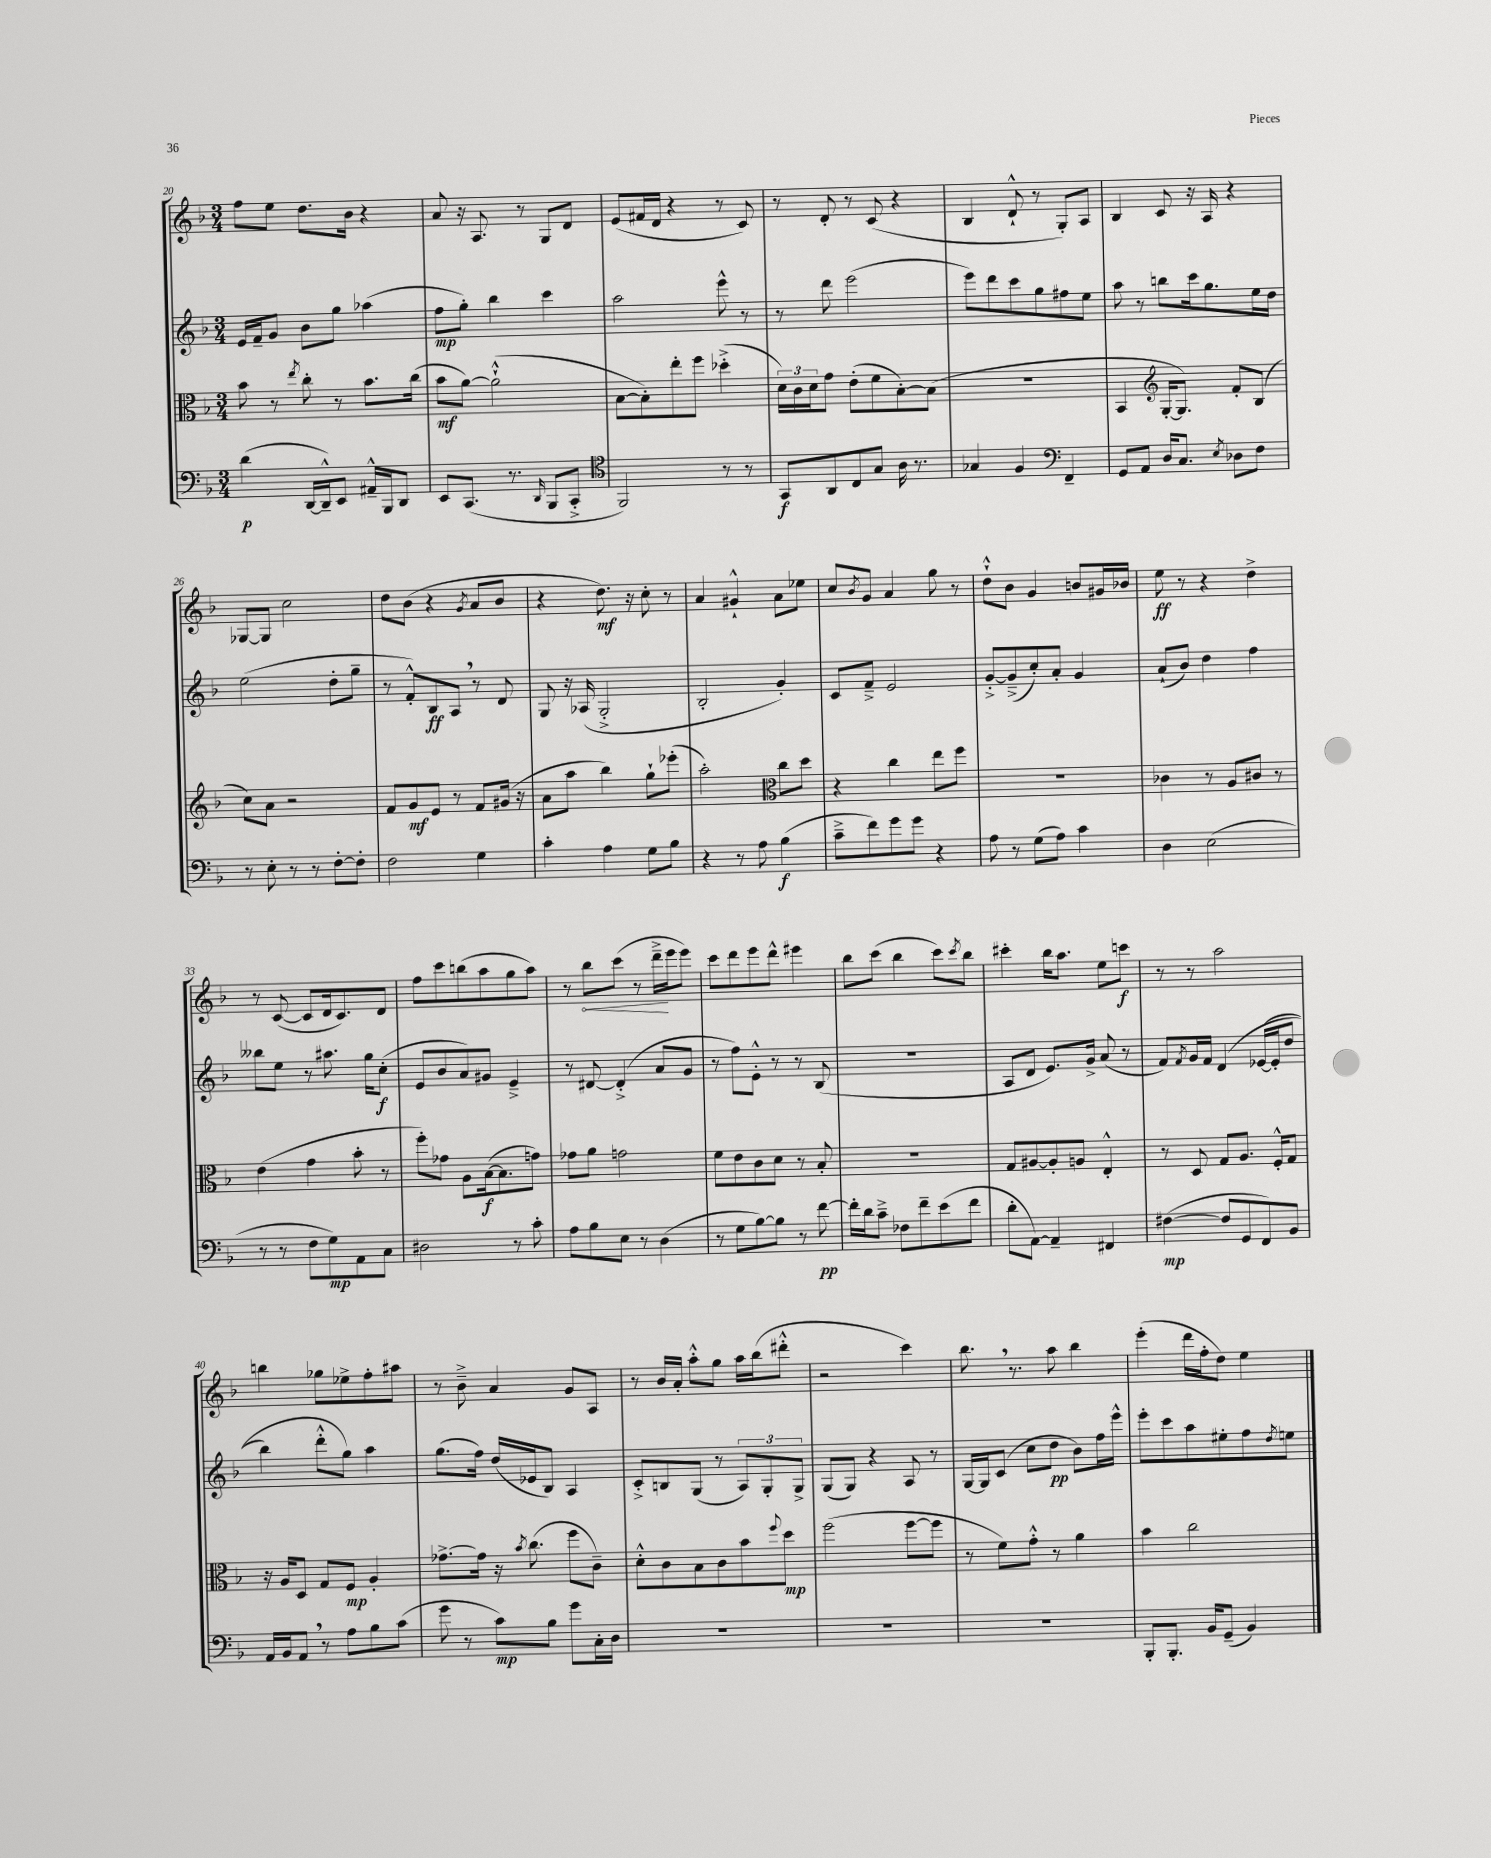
<<
\new StaffGroup <<
\new Staff = "s0" {
    \clef treble \key f \major \numericTimeSignature \time 3/4
    f''8 e''8 d''8. bes'16 r4 |
    a'8 r16 a8. r8 g8 d'8 |
    e'8( fis'16 d'16 r4 r8 c'8) |
    r8 d'8-. r8 c'8( r4 |
    bes4 d'8-!-^ r8 g8-.) a8 |
    bes4 c'8 r16 a16 r4 |
    ges8~ ges8 c''2 |
    d''8 bes'8( r4 \acciaccatura { g'8 } a'8 bes'8 |
    r4 d''8.\mf) r16 c''8-. r8 |
    a'4 gis'4-!-^ a'8 ees''8 |
    c''8 \acciaccatura { bes'8 } g'8 a'4 g''8 r8 |
    d''8-!-^ bes'8 g'4 b'8 gis'16 bes'16 |
    e''8\ff r8 r4 d''4-> |
    r8 c'8~( c'8 d'16 c'8.) d'8 |
    f''8 c'''8 b''8( a''8 g''8 a''8) |
    r8 \once \override Hairpin.circled-tip = ##t bes''8\< c'''8( r8 d'''16--->\! e'''16 e'''8) |
    c'''8 d'''8 e'''8 d'''8-^ eis'''4 |
    bes''8 c'''8( bes''4 c'''8) \acciaccatura { c'''8 } bes''8 |
    cis'''4-. bes''16 a''8. e''8 c'''8\f |
    r8 r8 a''2 |
    b''4 ges''8 ees''8-> f''8-. ais''8 |
    r8 bes'8---> a'4 g'8 a8 |
    r8 bes'16 a'16-. a''8-.-^ g''8 a''16 bes''16( dis'''8-.-^ |
    r2 c'''4) |
    bes''8. \breathe r8. a''8 bes''4 |
    e'''4-.( d'''16 f''16-. d''8) e''4 \bar "|." |
}
\new Staff = "s1" {
    \clef treble \key f \major \numericTimeSignature \time 3/4
    e'16 f'16-- g'8 bes'8 g''8 aes''4( |
    f''8\mp g''8-.) bes''4 c'''4 |
    a''2 e'''8-^ r8 |
    r8 d'''8 e'''2( |
    e'''8) d'''8 c'''8 g''8 fis''8 e''8 |
    a''8 r8 b''8 c'''16 g''8. e''16 d''16 |
    e''2( d''8-. g''8-- |
    r8 f'8-.-^) bes8\ff a8 \breathe r8 d'8 |
    g8 r16 aes16( g2-.-> |
    bes2-. g'4-.) |
    c'8 f'8---> e'2 |
    g'8~-.-> g'8--->( c''8-.) a'8-. g'4 |
    a'8-!( bes'8) d''4 f''4 |
    beses''8 e''8 r8 ais''8. g''16 c''8-.\f( |
    e'8 bes'8 a'8) gis'8 e'4---> |
    r8 dis'8~ dis'4-.->( a'8 g'8 |
    r8 f''8) e'8-.-^ r8 r8 bes8( |
    R2. |
    a8 d'8 e'8.) g'16-> a'8( r8 |
    f'8) \acciaccatura { f'8 } g'16 f'16 d'4\( ees'16~( ees'16-. d''8 |
    bes''4) d'''8-.-^ g''8\) a''4 |
    g''8.( f''16) d''16( ees'16 bes8) a4 |
    c'8-.-> b8 g8( r8 \tuplet 3/2 { a8) g8-. g8-> } |
    g8( g8) r4 a8 r8 |
    g16~ g16 c'8( c''8 d''8\pp bes'8) f''16 e'''16-^ |
    e'''8-. c'''8 a''8 eis''8-. f''8 \acciaccatura { d''8 } e''8 \bar "|." |
}
\new Staff = "s2" {
    \clef alto \key f \major \numericTimeSignature \time 3/4
    bes'8 r8 \acciaccatura { e''8 } c''8-. r8 bes'8. c''16( |
    bes'8\mf a'8~) a'2-!-^( |
    bes8~ bes8-.) e''8-. f''8 des''4-.->( |
    \tuplet 3/2 { d'16) c'16 d'16 } g'8 e'8-.( f'8 bes8~-.) bes8( |
    R2. |
    bes,4 \clef treble g16~-. g8.) f'8-. bes8( |
    c''8) a'8 r2 |
    f'8 g'8\mf e'8 r8 f'8 gis'16( r16 |
    a'8 a''8 bes''4) g''8-! ees'''8-.( |
    a''2-.) \clef alto c''8 d''8 |
    r4 c''4 e''8 f''8 |
    R2. |
    ces'4 r8 a8 cis'8 r8 |
    e'4( g'4 bes'8-. r8 |
    f''8-.) ges'8 a8 bes16~\f( bes8. g'8) |
    ges'8 a'8 g'2 |
    f'8 e'8 c'8 d'8 r8 bes8-. |
    R2. |
    g8 ais8~ ais8-. a8 e4-.-^ |
    r8 d8 g8 a8. f16-.-^ g8 |
    r16 a16 d8 g8 f8\mp a4-. |
    ges'8.~-> ges'16 r16 \acciaccatura { bes'8 } c''8.( f''8 c'8--) |
    d'8-.-^ c'8 bes8 c'8 bes'8 \appoggiatura { f''8 } d''8\mp |
    f''2( f''8~ f''8 |
    r8 f'8) g'8-.-^ r8 a'4 |
    bes'4 c''2 \bar "|." |
}
\new Staff = "s3" {
    \clef bass \key f \major \numericTimeSignature \time 3/4
    d'4\p( d,16~ d,16---^) e,8 ais,16---^ bes,,16 d,8 |
    e,8 c,8.( r8. \grace { d,16 } bes,,8 c,8-.-> |
    \clef tenor f,2) r8 r8 |
    g,8\f a,8 c8 g8 a16 r8. |
    ges4 f4 \clef bass f,4-- |
    g,8 a,8 d16 c8. \acciaccatura { e8 } des8 f8 |
    r8 e8-. r8 r8 f8~-. f8-. |
    f2 g4 |
    c'4-. a4 g8 bes8 |
    r4 r8 a8 bes4\f( |
    c'8---> f'8) g'8 g'8 r4 |
    a8 r8 g8( a8) c'4 |
    d4 e2( |
    r8 r8 f8 g8\mp) a,8 c8 |
    dis2 r8 c'8-. |
    a8 bes8 e8 r8 d4( |
    r8 g8 bes8~) bes8 r8 f'8~\pp |
    f'16-. d'16 c'8---> fes8 f'8-- e'8( f'8 |
    d'8-. a,8~) a,4-- fis,4 |
    fis4~\mp( fis8 g,8 f,8) bes,8 |
    a,16 bes,16 a,8 \breathe r8 a8 bes8 c'8( |
    g'8 r8 c'8\mp) bes8 g'8 c16-. d16 |
    R2. |
    R2. |
    R2. |
    bes,,8-. bes,,8.-. bes,16 g,8--( bes,4) \bar "|." |
}
>>
>>
\layout { \context { \Score currentBarNumber = #20 } }
